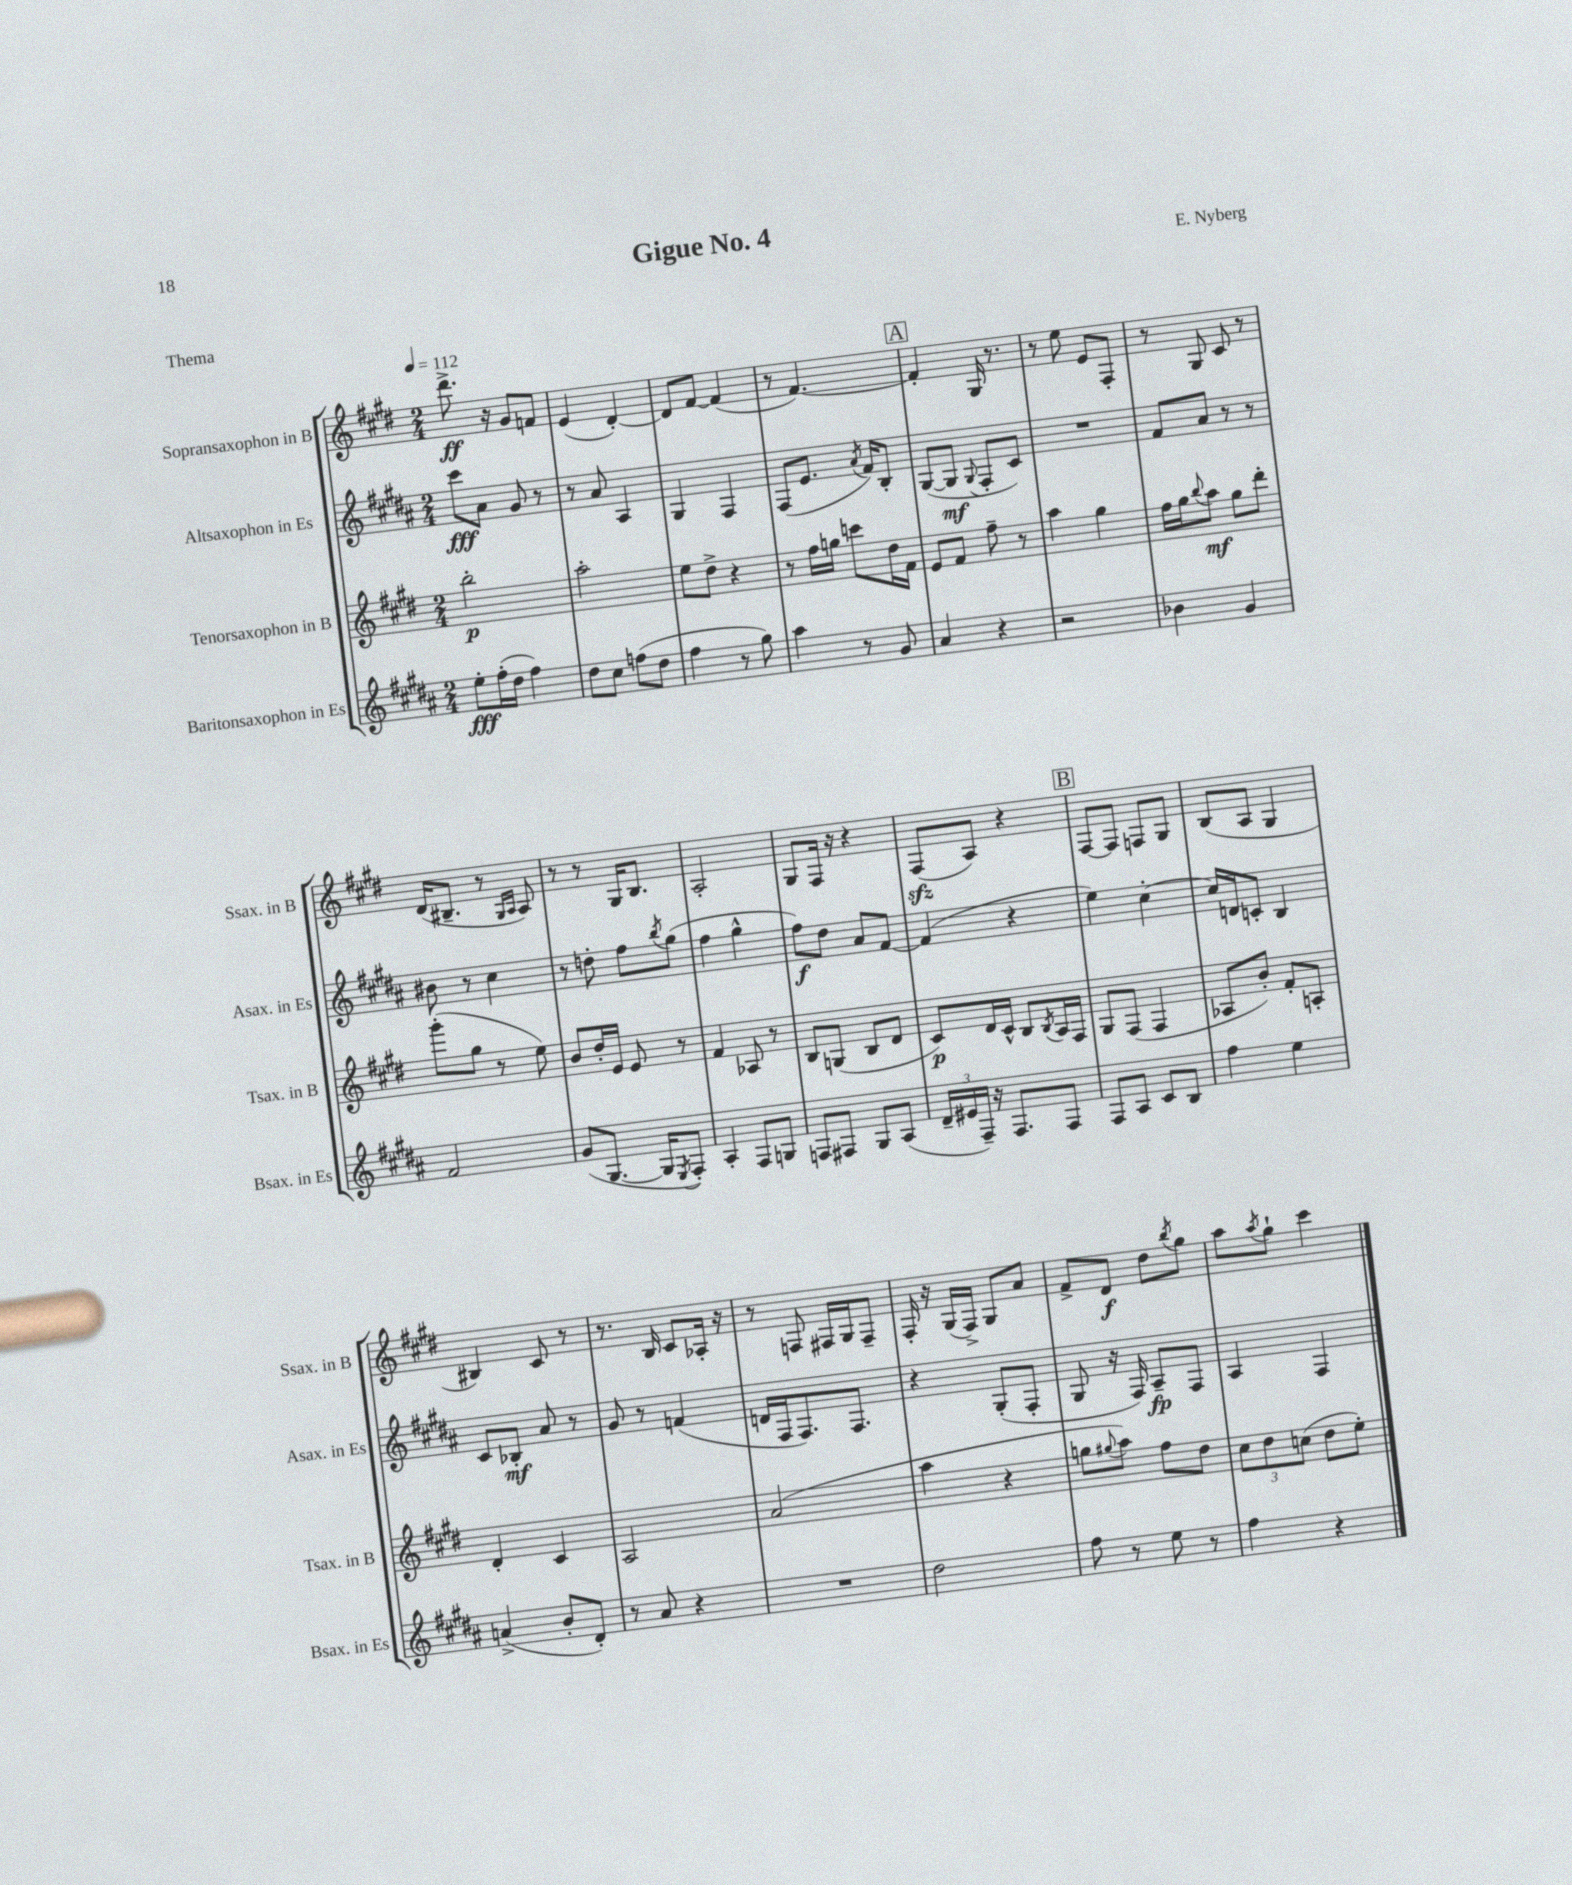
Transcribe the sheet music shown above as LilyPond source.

\header { title = "Gigue No. 4" composer = "E. Nyberg" piece = "Thema" }
<<
\new StaffGroup <<
\new Staff = "s0" \with { instrumentName = "Sopransaxophon in B" shortInstrumentName = "Ssax. in B" } {
    \clef treble \key e \major \numericTimeSignature \time 2/4 \tempo 4 = 112
    dis'''8.->\ff r16 gis'8 f'8 |
    e'4( dis'4~-.) |
    dis'8 fis'8~ fis'4( |
    r8 fis'4.~) |
    \mark \markup { \box "A" } fis'4-. gis16 r8. |
    r8 e''8 e'8 fis8-. |
    r8 gis8 cis'8 r8 |
    dis'16( bis8.-- r8 \grace { gis16 a16 } a8) |
    r8 r8 gis16 b8. |
    a2-. |
    gis8 fis16 r16 r4 |
    fis8\sfz( a8) r4 |
    \mark \markup { \box "B" } fis8~ fis8 f8 gis8 |
    b8( a8 gis4 |
    bis4) cis'8 r8 |
    r8. b16 cis'8 aes16-. r16 |
    r8 f8 fis16 gis16 fis8-- |
    fis16-. r16 gis16( fis16->) gis8 a'8 |
    fis'8-> dis'8\f dis''8 \acciaccatura { b''8 } gis''8 |
    a''8 \acciaccatura { a''8 } gis''8-! cis'''4 \bar "|." |
}
\new Staff = "s1" \with { instrumentName = "Altsaxophon in Es" shortInstrumentName = "Asax. in Es" } {
    \clef treble \key b \major \numericTimeSignature \time 2/4
    cis'''8\fff ais'8 gis'8 r8 |
    r8 ais'8 ais4 |
    gis4 fis4 |
    fis8( e'8. \acciaccatura { ais'8 } fis'16) b8-. |
    \mark \markup { \box "A" } gis8~( gis8\mf \appoggiatura { gis8 } fis8-. cis'8) |
    R2 |
    fis'8 ais'8 r8 r8 |
    bis'8 r8 cis''4 |
    r8 d''8-. fis''8 \acciaccatura { b''8 } gis''8( |
    fis''4 gis''4-^ |
    fis''8\f) dis''8 ais'8 fis'8~ |
    fis'4( r4 |
    \mark \markup { \box "B" } e''4) cis''4~-. |
    cis''16 d'16 c'8-. b4 |
    cis'8 bes8-.\mf ais'8 r8 |
    gis'8 r8 f'4( |
    d'16 fis16 fis8.) fis8. |
    r4 gis8-.( fis8-. |
    gis8 r16 fis16) ais8--\fp fis8 |
    ais4 fis4 \bar "|." |
}
\new Staff = "s2" \with { instrumentName = "Tenorsaxophon in B" shortInstrumentName = "Tsax. in B" } {
    \clef treble \key e \major \numericTimeSignature \time 2/4
    b''2-.\p |
    a''2-. |
    e''8 dis''8-> r4 |
    r8 fis''16 g''16 c'''8 dis''16 fis'16 |
    \mark \markup { \box "A" } e'8 fis'8 fis''8-- r8 |
    a''4 gis''4 |
    fis''16 gis''16 \appoggiatura { b''8 } a''8\mf gis''8 dis'''8-. |
    gis'''8-.( gis''8 r8 e''8) |
    b'8 dis''16-. e'16 e'8 r8 |
    fis'4 aes8 r8 |
    b8 g8( b8 dis'8 |
    cis'8\p) dis'16 cis'16-^ b8 \acciaccatura { b8 } a16 fis16 |
    \mark \markup { \box "B" } gis8 fis8( fis4 |
    aes8 b'8-.) fis'8-. a8-. |
    dis'4-. cis'4 |
    a2 |
    a'2( |
    a''4 r4 |
    g''8 \appoggiatura { gis''8 } a''8) fis''8 dis''8 |
    \tuplet 3/2 { cis''8 dis''8 c''8( } dis''8 e''8-.) \bar "|." |
}
\new Staff = "s3" \with { instrumentName = "Baritonsaxophon in Es" shortInstrumentName = "Bsax. in Es" } {
    \clef treble \key b \major \numericTimeSignature \time 2/4
    e''8-.\fff fis''16-.( dis''16 fis''4) |
    dis''8 cis''8 f''8( dis''8 |
    fis''4 r8 gis''8) |
    ais''4 r8 gis'8 |
    \mark \markup { \box "A" } ais'4 r4 |
    r2 |
    bes'4 gis'4 |
    fis'2 |
    gis'8( gis8.~ gis16 \acciaccatura { e8 } fis8-.) |
    ais4-. fis8 g8 |
    f8 fis8 gis8 ais8( |
    \tuplet 3/2 { dis'16-- eis'16 fis16--) } r16 fis8. fis8 |
    \mark \markup { \box "B" } fis8 ais8 cis'8 b8 |
    fis''4 e''4 |
    a'4->( b'8-. dis'8-.) |
    r8 ais'8 r4 |
    R2 |
    dis''2 |
    fis''8 r8 e''8 r8 |
    fis''4 r4 \bar "|." |
}
>>
>>
\layout { \context { \Score \remove "Bar_number_engraver" } }
